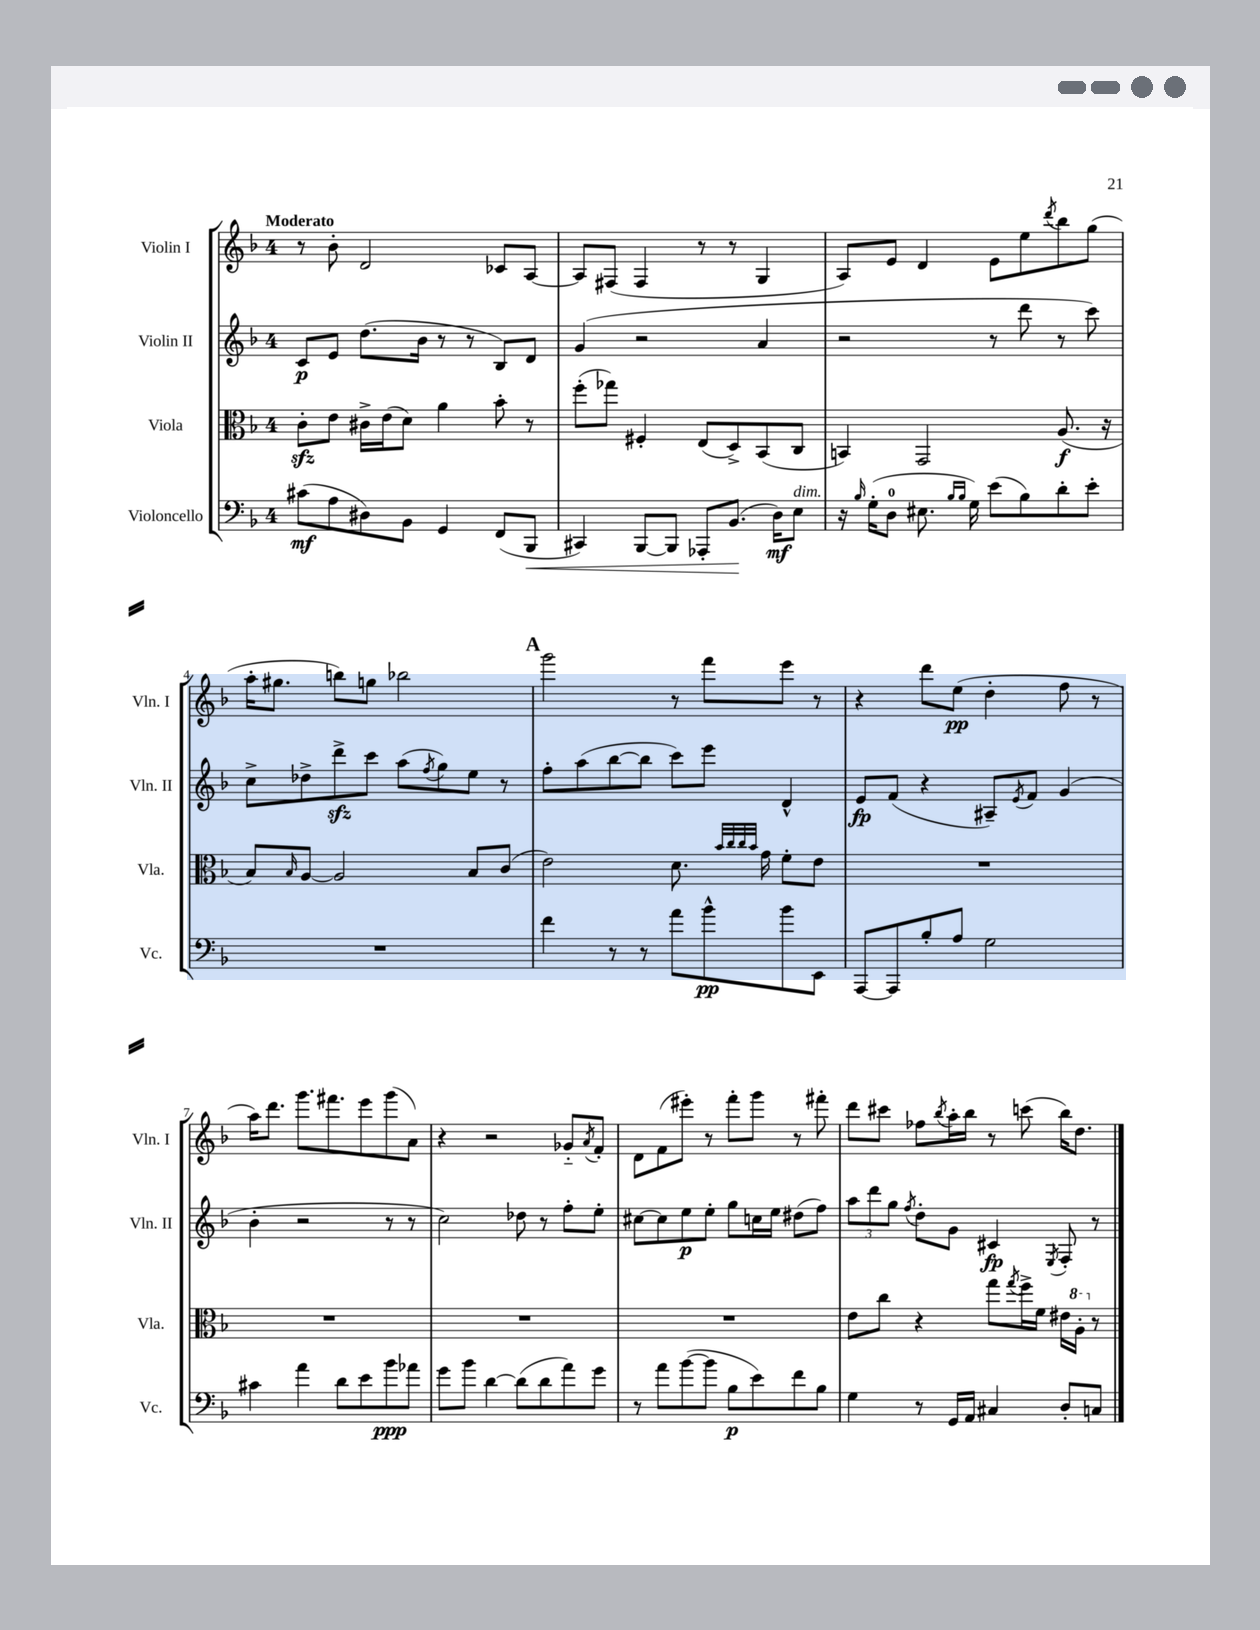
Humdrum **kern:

**kern	**kern	**kern	**kern
*staff4	*staff3	*staff2	*staff1
*clefF4	*clefC3	*clefG2	*clefG2
*k[b-]	*k[b-]	*k[b-]	*k[b-]
*M4/4	*M4/4	*M4/4	*M4/4
(8c#\L	8c'\L	8c/L	8r
8A\	8e\J	8e/J	8b-'\
8D#\)	16c#^\LL	(8.dd\L	2d/
.	(16e\J	.	.
8BB-\J	8d\J)	.	.
.	.	16b-\Jk	.
4GG/	4a\	8r	.
.	.	8r	.
(8FF/L	8b-'\	8B-/L)	8c-/L
8BBB-/J	8r	8d/J	[8A/J
=	=	=	=
4CC#/)	(8ff'\L	(4g/	8A/]L
.	8gg-\J)	.	(8F#/J
[8BBB-/L	4F#'/	2r	4F#/
8BBB-/]J	.	.	.
8AAA-'/L	(8E/L	.	8r
(8.BB-/J	8D^/)	.	8r
.	(8BB-/	4a/	4G/
16D\LK)	.	.	.
8E\J	8C/J	.	.
=	=	=	=
16r	4BB/)	2r	8A/L)
16qqB-/	.	.	.
(16G'\LK	.	.	.
8D\J	.	.	8e/J
8.E#\	2GG/	.	4d/
16qqB-/LL	.	.	.
16qqB-/JJ	.	.	.
16G\)	.	.	.
(8e\L	.	8r	8e\L
8B-\)	.	8ddd\	8ee\
.	.	.	8qddd/
8d'\	(8.A/	8r	8bb-\
8e'\J	.	8ccc\)	(8gg\J
.	16r	.	.
=	=	=	=
1r	8B-/L)	8cc^\L	16aa'\LK
.	.	.	8.gg#\J
.	16qqB-/	.	.
.	[8A/J	8dd-^\	.
.	2A/]	8ddd^\	8bb\L)
.	.	8ccc\J	8gg\J
.	.	(8aa\L	2bb-\
.	.	8qff/	.
.	.	8gg\)	.
.	8B-/L	8ee\J	.
.	(8c/J	8r	.
=	=	=	=
4f\	2e\)	8ff'\L	2ggg\
.	.	(8aa\	.
8r	.	[8bb-\	.
8r	.	8bb-\]J	.
8a\L	8.d\	8ccc\L)	8r
8b-^^\	.	8eee\J	8fff\L
.	32qqb-/LLL	.	.
.	32qqcc/	.	.
.	32qqcc/	.	.
.	32qqb-/JJJ	.	.
.	16g\	.	.
8b-\	8f'\L	4d^^/	8eee\J
8EE\J	8e\J	.	8r
=	=	=	=
[8AAA/L	1r	8e/L	4r
8AAA/]	.	(8f/J	.
8B-'/	.	4r	8ddd\L
8A/J	.	.	(8ee\J
2G\	.	8A#~/L)	4dd'\
.	.	8qe/	.
.	.	8f/J	.
.	.	(4g/	8ff\
.	.	.	8r
=	=	=	=
4c#\	1r	4b-'\	16aa\LK)
.	.	.	8.ddd\J
4a\	.	2r	8.ggg\L
.	.	.	8.fff#\
8d\L	.	.	.
8e\	.	.	8eee\
8b-\	.	8r	(8ggg\
8a-\J	.	8r	8a\J)
=	=	=	=
8g\L	1r	2cc\)	4r
8b-\J	.	.	.
[4d\	.	.	2r
(8d\]L	.	8dd-\	.
8d\	.	8r	.
8a\)	.	8ff'\L	8g-'~/L
.	.	.	8qa/
8g\J	.	8ee'\J	8f'/J
=	=	=	=
8r	1r	[8cc#\L	8d\L
8a\L	.	8cc#\]	(8f\
([8b-\	.	8ee\	8eee#'\J)
8b-\]J	.	8ee'\J	8r
8B-\L	.	8gg\L	8fff'\L
8e\)	.	16cc\L	8ggg\J
.	.	16ee\JJ	.
8f\	.	(8dd#\L	8r
8B-\J	.	8ff\J)	8fff#'\
=	=	=	=
4G\	8e\L	12aa\L	8ddd\L
.	.	12ddd\	.
.	8cc\J	.	8ccc#\J
.	.	12gg\J	.
.	.	8qff/	.
8r	4r	8dd'\L	8ff-\L
.	.	.	8qbb-/
16GG/LL	.	8g\J	16aa'\L
16AA/JJ	.	.	16bb-\JJ
4C#/	8gg\L	4c#/	8r
.	8qgg/	.	.
.	16ff^\L	.	(8ccc\
.	16f\JJ	.	.
.	.	8qE/	.
8D'/L	16e#\LL	8F'/	16bb-\LK)
.	16a'\JJ	.	8.dd\J
8C/J	8r	8r	.
==	==	==	==
*-	*-	*-	*-
